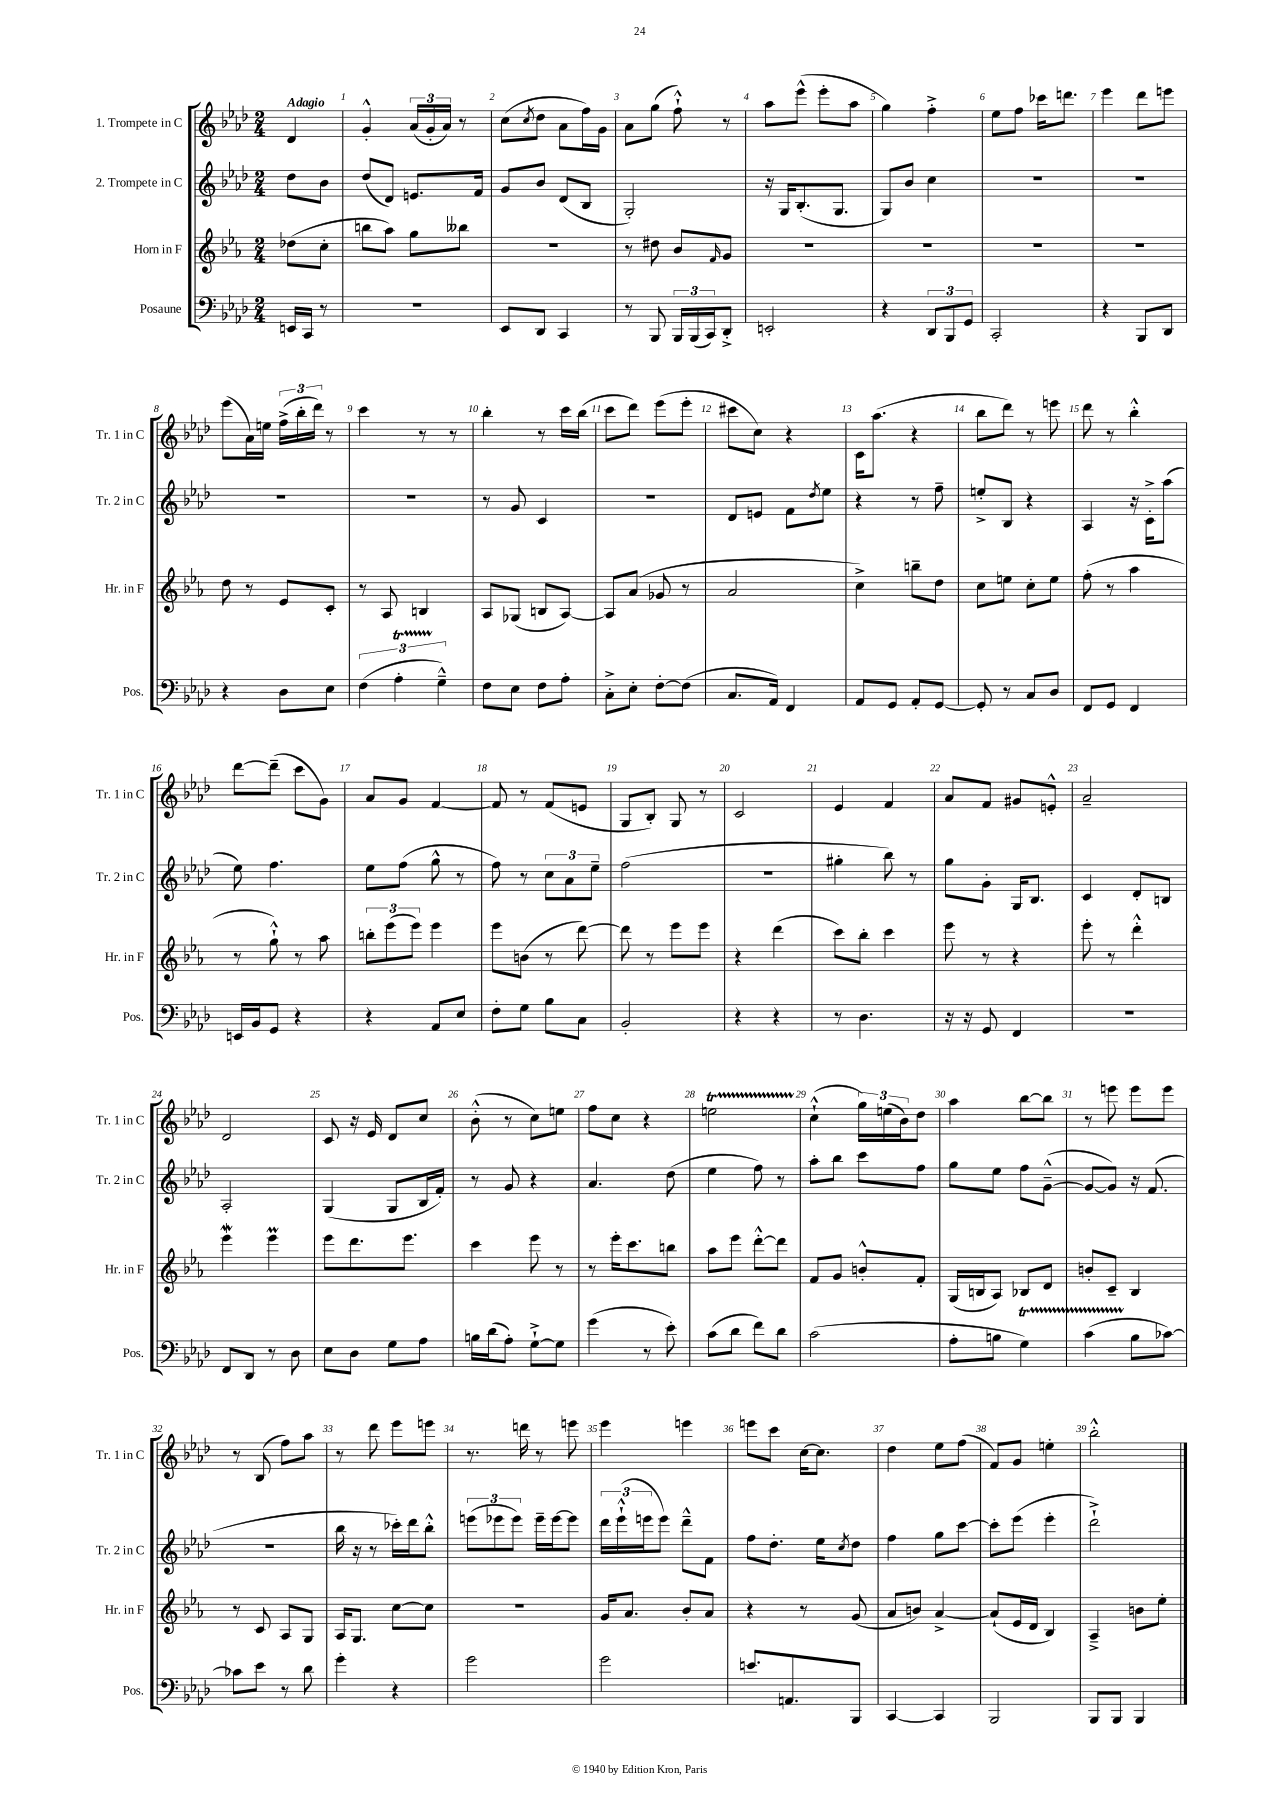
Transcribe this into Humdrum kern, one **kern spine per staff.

**kern	**kern	**kern	**kern
*staff4	*staff3	*staff2	*staff1
*clefF4	*clefG2	*clefG2	*clefG2
*k[b-e-a-d-]	*k[b-e-a-]	*k[b-e-a-d-]	*k[b-e-a-d-]
*M2/4	*M2/4	*M2/4	*M2/4
16EE/LL	(8dd-\L	8dd-\L	4d-/
16CC/JJ	.	.	.
8r	8cc'\J	8b-\J	.
=	=	=	=
2r	8bb\L	(8dd-/L	4g'^^/
.	8aa-\J)	8d-/J)	.
.	8gg\L	8.e/L	(24a-/LL
.	.	.	24g'/
.	.	.	24a-/JJ)
.	8bb--\J	.	8r
.	.	16f/Jk	.
=	=	=	=
8EE-/L	2r	8g/L	(8cc\L
.	.	.	8qcc/
8DD-/J	.	8b-/J	8dd-\J
4CC/	.	(8d-/L	8a-\L
.	.	8B-/J	16ff\L)
.	.	.	16g\JJ
=	=	=	=
8r	8r	2G'/)	8a-\L
8BBB-/	8dd#\	.	(8gg\J
24BBB-/LL	8b-/L	.	8ff`^^\)
(24BBB-/	.	.	.
24CC/J)	.	.	.
.	16qqf/	.	.
8DD-'^/J	8g/J	.	8r
=	=	=	=
2EE'/	2r	16r	8aa-\L
.	.	16G/LK	.
.	.	(8.B-'/	(8eee-^^\J
.	.	.	8eee-'\L
.	.	8.G/J	.
.	.	.	8aa-\J
=	=	=	=
4r	2r	8G/L)	4gg\)
.	.	8b-/J	.
12DD-/L	.	4cc\	4ff'^\
12BBB-/	.	.	.
12GG/J	.	.	.
=	=	=	=
2CC'/	2r	2r	8ee-\L
.	.	.	8ff\J
.	.	.	16ccc-\LK
.	.	.	8.ddd\J
=	=	=	=
4r	2r	2r	4eee-\
8BBB-/L	.	.	8ddd-\L
8DD-/J	.	.	8eee\J
=	=	=	=
4r	8dd\	2r	(8eee-\L
.	8r	.	16a-\L)
.	.	.	16ee\JJ
8D-\L	8e-/L	.	(24ff^\LL
.	.	.	24bb-'\
.	.	.	24ddd-\JJ)
8E-\J	8c'/J	.	8r
=	=	=	=
(6F\	8r	2r	4ccc\
.	8A-/	.	.
6A-'\	.	.	.
.	4B/	.	8r
6G~^^\)	.	.	.
.	.	.	8r
=	=	=	=
8F\L	8A-/L	8r	4bb-'\
8E-\J	(8G-/J	8g/	.
8F\L	8B/L	4c/	8r
8A-'\J	[8A-/J)	.	16ccc\LL
.	.	.	(16bb-\JJ
=	=	=	=
8C'^\L	8A-/]L	2r	8ccc\L
8E-'\J	(8a-/J	.	8ddd-\J)
[8F'\L	8g-/	.	(8eee-\L
(8F\]J	8r	.	8eee-'\J
=	=	=	=
8.C/L	2a-/	8d-/L	8ccc#\L
.	.	8e/J	8cc\J)
16AA-/Jk)	.	.	.
4FF/	.	8f\L	4r
.	.	8qdd-/	.
.	.	8ee-\J	.
=	=	=	=
8AA-/L	4cc^\)	4r	16c\LK
.	.	.	(8.aa-\J
8GG/J	.	.	.
8AA-'/L	8bb~\L	8r	4r
[8GG/J	8dd\J	8ff~\	.
=	=	=	=
8GG'/]	8cc\L	8ee'^/L	8bb-\L
8r	8ee\J	8B-/J	8ddd-\J)
8C/L	8cc'\L	4r	8r
8D-/J	8ee\J	.	8eee\
=	=	=	=
8FF/L	(8ff'\	4A-/	8ddd-\
8GG/J	8r	.	8r
4FF/	4aa-\	16r	4bb-'^^\
.	.	16c'^\LK	.
.	.	(8aa-\J	.
=	=	=	=
16EE/LL	8r	8ee-\)	[8ddd-\L
16BB-/J	.	.	.
8GG/J	8gg`^^\)	4.ff\	(8ddd-~\]J
4r	8r	.	8ccc\L
.	8aa-\	.	8g\J)
=	=	=	=
4r	12bb'\L	8ee-\L	8a-/L
.	(12eee-\	.	.
.	.	(8ff\J	8g/J
.	12eee-\J)	.	.
8AA-/L	4eee-\	8gg^^\	[4f/
8E-/J	.	8r	.
=	=	=	=
8F'\L	8eee-\L	8ff\)	8f/]
8G\J	(8b\J	8r	8r
8B-\L	8r	12cc\L	(8f/L
.	.	12a-\	.
8C\J	[8ddd\)	.	8e/J
.	.	12ee-~\J	.
=	=	=	=
2BB-'/	8ddd\]	(2ff\	8G/L
.	8r	.	8B-'/J)
.	8eee-\L	.	8G/
.	8eee-\J	.	8r
=	=	=	=
4r	4r	2r	2c/
4r	(4ddd\	.	.
=	=	=	=
8r	8ccc\L)	4gg#'\	4e-/
4.D-\	8bb-'\J	.	.
.	4ccc\	8bb-\)	4f/
.	.	8r	.
=	=	=	=
16r	8eee-\	8gg\L	8a-/L
16r	.	.	.
8GG/	8r	8g'\J	8f/J
4FF/	4r	16G/LK	8g#/L
.	.	8.B-/J	.
.	.	.	8e'^^/J
=	=	=	=
2r	8eee-'\	4c/	2a-~/
.	8r	.	.
.	4ddd'^^\	8d-'/L	.
.	.	8B/J	.
=	=	=	=
8FF/L	4eee-\	2A-'/	2d-/
8DD-/J	.	.	.
8r	4eee-\	.	.
8D-\	.	.	.
=	=	=	=
8E-\L	8eee-\L	(4G/	8c/
8D-\J	8.ddd\	.	16r
.	.	.	16e-/
8G\L	.	8G/L	8d-/L
.	8.eee-\J	.	.
8A-\J	.	16B-/L	8cc/J
.	.	16f'/JJ)	.
=	=	=	=
16B\LL	4ccc\	8r	(8b-'^^\
(16d-\J	.	.	.
8A-'\J)	.	8g/	8r
[8G`^\L	8eee-\	4r	8cc\L)
8G\]J	8r	.	8ee\J
=	=	=	=
(4g\	8r	4.a-/	8ff\L
.	16eee-'\LK	.	8cc\J
.	8.ccc\	.	.
8r	.	.	4r
8e-'\)	8bb\J	(8dd-\	.
=	=	=	=
(8c\L	8aa-\L	4ee-\	2ee\
8d-\J	8eee-\J	.	.
8f\L)	[8ddd'^^\L	8ff\)	.
8d-\J	8ddd\]J	8r	.
=	=	=	=
(2c\	8f/L	8aa-'\L	(4cc`^^\
.	8g/J	8bb-\J	.
.	8b'^^/L	8ccc\L	24gg\LL)
.	.	.	(24ee\
.	.	.	24b-\J)
.	8f'/J	8ff\J	8dd-\J
=	=	=	=
8A-'\L	(16G/LL	8gg\L	4aa-\
.	16B/J	.	.
8B\J	8A-/J)	8ee-\J	.
4G\)	8B-/L	8ff\L	[8bb-\L
.	8d/J	([8g~^^\J	8bb-\]J
=	=	=	=
(4c\	8b'/L	8g/_L	8r
.	8c~/J	8g/]J)	8eee\
8B-\L	4B-/	16r	8eee\L
.	.	(8.f/	.
[8c-\J)	.	.	8eee\J
=	=	=	=
8c-\]L	8r	2r	8r
8e-\J	8c/	.	(8B-/
8r	8A-/L	.	8ff\L)
8d-\	8G/J	.	8aa-\J
=	=	=	=
4g'\	16A-/LK	16bb-\	8r
.	8.G/J	16r	.
.	.	8r	8ddd-\
4r	[8cc\L	16ccc-'\LL)	8eee-\L
.	.	16ddd-\J	.
.	8cc\]J	8bb-'^^\J	8eee\J
=	=	=	=
2g\	2r	(12eee\L	8.r
.	.	12eee-\	.
.	.	12eee-\J)	.
.	.	.	16ddd\
.	.	16eee-~\LL	8r
.	.	[16eee-\J	.
.	.	8eee-\]J	8eee\
=	=	=	=
2g\	16g/LK	24ddd-\LL	4eee-\
.	.	(24eee-`^^\	.
.	8.a-/J	.	.
.	.	24eee\J	.
.	.	8eee\J)	.
.	8b-'/L	8ddd-~^^\L	4eee\
.	8a-/J	8f\J	.
=	=	=	=
8.e/L	4r	8ff\L	8eee\L
.	.	8.dd-'\J	8ccc\J
8.AA/	.	.	.
.	8r	.	[16cc\LK
.	.	16ee-\LK	8.cc\]J
.	.	8qcc/	.
8BBB-/J	(8g/	8dd-\J	.
=	=	=	=
[4CC/	8a-/L	4ff\	4dd-\
.	8b/J)	.	.
4CC/]	[4a-^/	8gg\L	8ee-\L
.	.	[8ccc\J	(8ff\J
=	=	=	=
2BBB-/	(8a-`/]L	8ccc'\]L	8f/L)
.	16e-/L	(8eee-\J	8g/J
.	16d/JJ	.	.
.	4B-/)	4eee-'\	4ee'\
=	=	=	=
8BBB-/L	4A-~^/	2ddd-`^\)	2bb-'^^\
8BBB-/J	.	.	.
4BBB-/	8b\L	.	.
.	8ee-'\J	.	.
==	==	==	==
*-	*-	*-	*-
